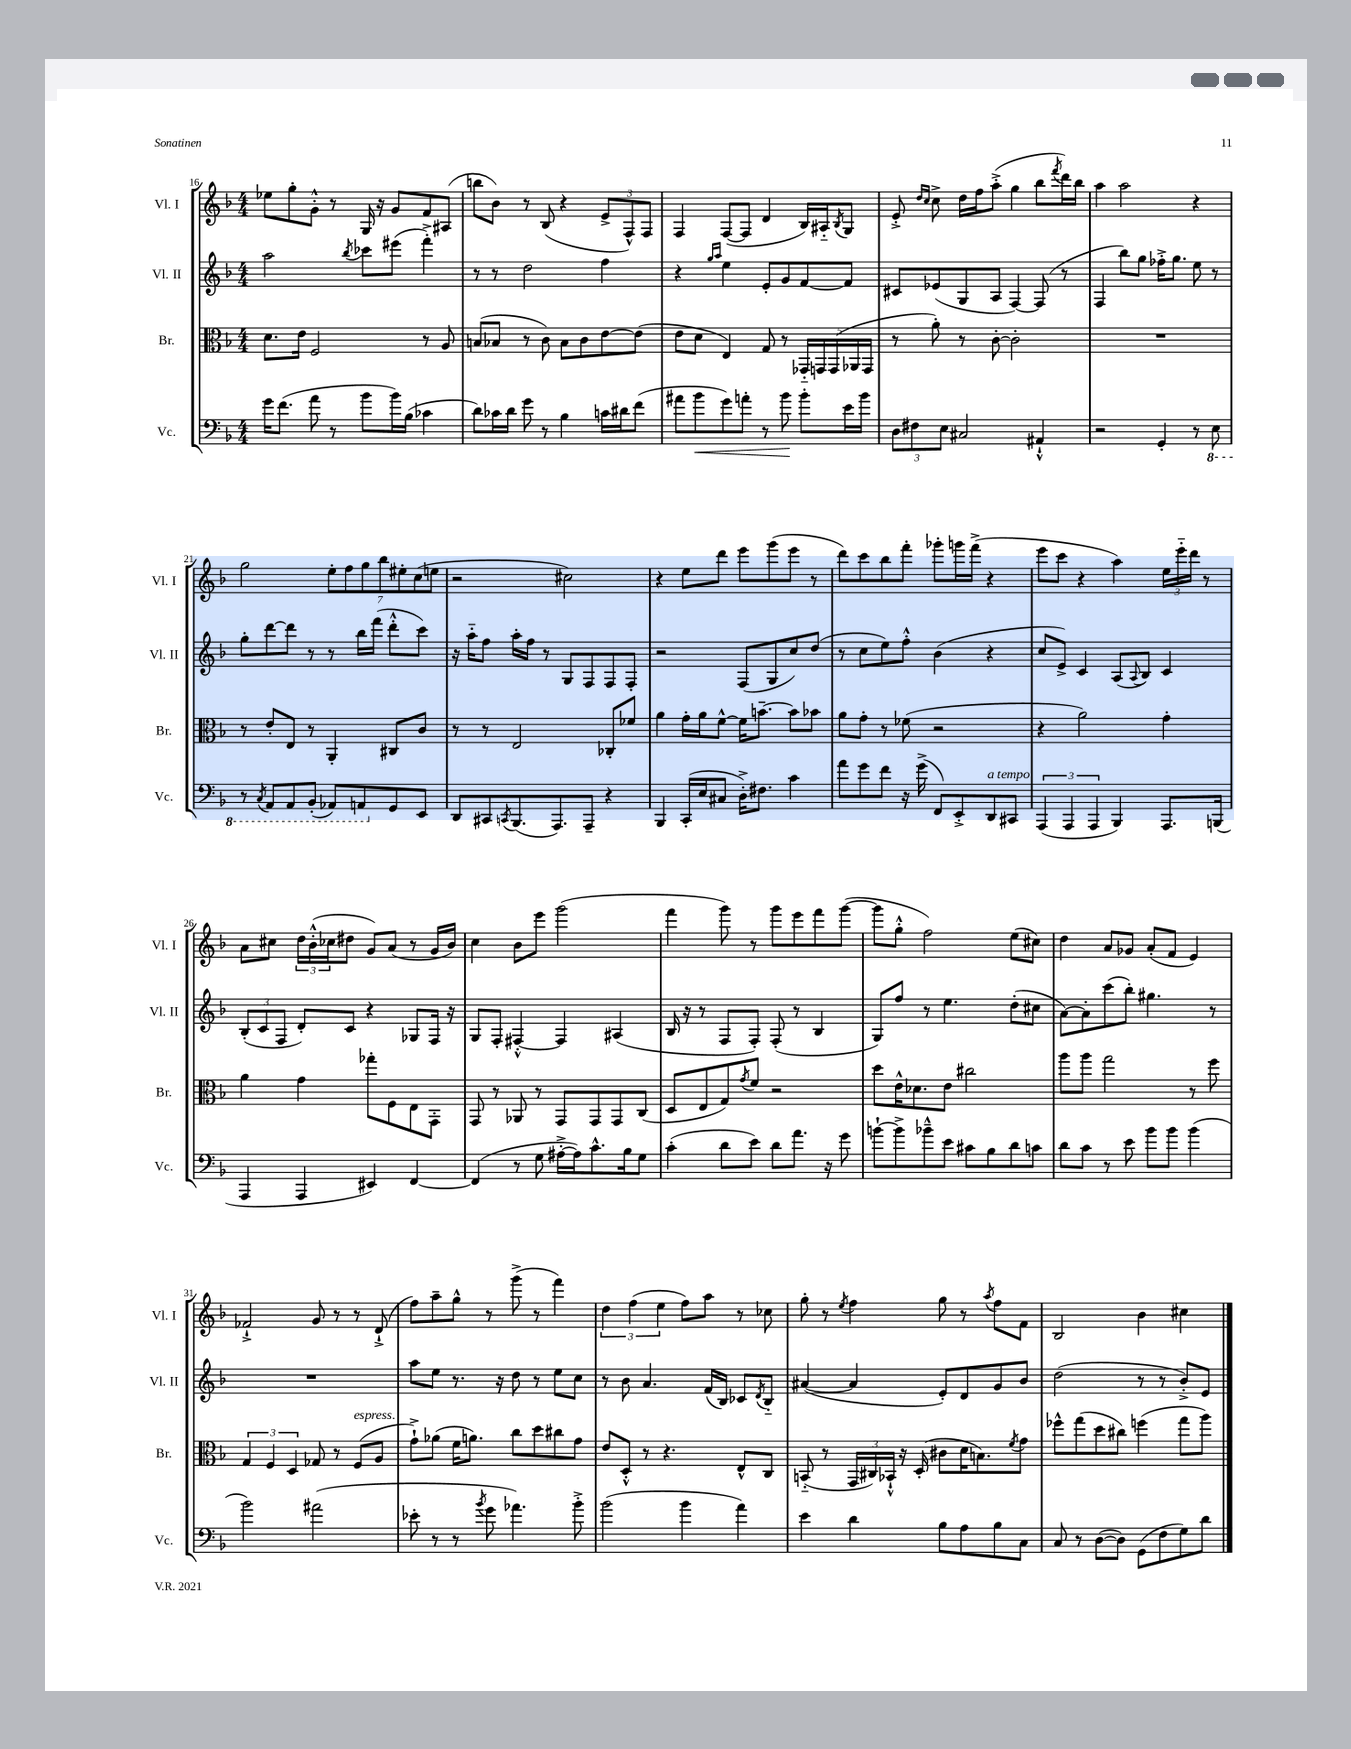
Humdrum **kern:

**kern	**kern	**kern	**kern
*staff4	*staff3	*staff2	*staff1
*clefF4	*clefC3	*clefG2	*clefG2
*k[b-]	*k[b-]	*k[b-]	*k[b-]
*M4/4	*M4/4	*M4/4	*M4/4
16g	8.d	2aa	8ee-
(8.f	.	.	.
.	.	.	8gg'
.	16e	.	.
8a	2F	.	8g'^^
8r	.	.	8r
.	.	8qbb-	.
8b-	.	8ccc-	16G
.	.	.	16r
16b-)	.	(8eee#	8g
(16B-	.	.	.
4c-	8r	4fff'^)	8f
.	8A	.	(8A#
=	=	=	=
8d)	(8B	8r	8bb
16c-	8B-	8r	8b-)
16d	.	.	.
8g	8r	2dd	8r
8r	8c)	.	(8B-
4B-	8B-	.	4r
.	8c	.	.
16c	[8e	4ff	12e^
16d#	.	.	.
.	.	.	12F^^)
(8f	(8e]	.	.
.	.	.	12F
=	=	=	=
8a#	8e	4r	4F
8b-	8d	.	.
.	.	16qqgg	.
.	.	16qqaa	.
8g)	4E)	4ee	([8F
8a'	.	.	8F]
8r	8G	8e'	4d
8b-	8r	8g	.
8b-'	20GG-'~	[8f	16B-)
.	20GG	.	.
.	.	.	16A#'~
.	(20GG	.	.
.	.	.	8qB-
16e	.	8f]	8G
.	20AA-	.	.
16b-	.	.	.
.	20GG	.	.
=	=	=	=
12D	8r	8c#	8e'^
12F#	.	.	.
.	.	.	16qqdd
.	.	.	16qqcc
.	8a')	(8e-	8cc^
12E	.	.	.
2C#	8r	8G	16dd
.	.	.	16ff
.	[8c'	8A	(8aa'^
.	2c']	[4F)	4gg
4AA#`^^	.	(8F]	8bb-
.	.	.	8qfff
.	.	8r	16ddd)
.	.	.	16bb-
=	=	=	=
2r	1r	4F	4aa
.	.	8bb-)	2aa
.	.	8gg	.
4GG'	.	16ff-'^	.
.	.	8.gg	.
8r	.	8ee	4r
8EE	.	8r	.
=	=	=	=
8r	8r	8gg'	2gg
8qCC	.	.	.
8AAA	8e'	[8ddd	.
8AAA	8E	8ddd]	.
(8BBB-'	8r	8r	.
8AAA-)	4AA'	8r	14ee'
.	.	.	14ff
8AAA	.	16bb-	.
.	.	.	14gg
.	.	(16fff	.
.	.	.	14bb-
8GG	8C#	8ddd'^^	.
.	.	.	14ee#'
.	.	.	(14cc
8EE	8c	8ccc)	.
.	.	.	14ee
=	=	=	=
8DD	8r	16r	2r
.	.	16aa'~	.
8CC#	8r	8ff	.
8qCC	.	.	.
(8.BBB-	2E	16aa'	.
.	.	16ff	.
.	.	8r	.
8.AAA)	.	.	.
.	.	8G	2cc#)
8AAA~	.	8F	.
4r	8C-'	8F	.
.	8f-	8F'	.
=	=	=	=
4BBB-	4a	2r	4r
(16CC'	16g'	.	8ee
16E	16a	.	.
8C#	[8f^^	.	8ddd
16D'^)	16f]	(8F	8eee
8.F#	[8.b~	.	.
.	.	8G	(8ggg
4c	8b]	8cc)	8eee
.	8b-	(8dd	8r
=	=	=	=
8a	8a	8r	8ddd)
8g	8g'	8cc	8ccc
8f	8r	8ee)	8bb-
16r	(8f-	8ff'^^	8fff'
(16g^	.	.	.
8FF)	2r	(4b-	8ggg-'
8EE'^	.	.	16ggg
.	.	.	(16fff^
8DD	.	4r	4r
8CC#	.	.	.
=	=	=	=
(6AAA	4r	8cc	8eee
.	.	8e^)	8ccc
6AAA	.	.	.
.	2a)	4c	4r
6AAA	.	.	.
4BBB-)	.	(8A	4aa)
.	.	8qqA	.
.	.	8B-)	.
8.AAA	4g'	4c	24ee
.	.	.	24eee'~
.	.	.	24ddd
.	.	.	8r
(16BBB	.	.	.
=	=	=	=
4AAA	4a	(12B-'	8a
.	.	12c	.
.	.	.	8cc#
.	.	12F	.
4AAA	4g	8d')	24dd
.	.	.	(24b-'^^
.	.	.	24cc-
.	.	8c	8dd#
4EE#)	8gg-'	4r	8g)
.	8F	.	(8a
[4FF	8E	8G-	8r
.	8GG'	16F	16g
.	.	16r	16b-)
=	=	=	=
(4FF]	8GG	8G	4cc
.	8r	8F'	.
8r	8AA-	[4F#'^^	8b-
8G	8r	.	8eee
[16A#'^	8GG	4F#]	(2ggg
16A#])	.	.	.
8.c^^	8GG	.	.
.	8GG	(4A#	.
16B-	.	.	.
8G	(8C	.	.
=	=	=	=
(4c'	8D	16B-	4fff
.	.	16r	.
.	8E	8r	.
8d	8G)	8F	8ggg)
.	8qg	.	.
8e)	8f	8F')	8r
8d	2r	(8F'	8ggg
8.a	.	8r	8eee
.	.	4B-	8fff
16r	.	.	.
8g	.	.	([8ggg
=	=	=	=
[8b`	8dd	8G)	8ggg]
8b^]	16e^^	8ff	8gg'^^
.	8.d-	.	.
8b-~^^	.	8r	2ff)
8e	8e	4.ee	.
8c#	2cc#	.	.
8B-	.	.	.
8d	.	(8dd'	(8ee
8c	.	8cc#	8cc#)
=	=	=	=
8d	8aa	[8a)	4dd
8c	8aa	8a']	.
8r	2gg	(8ccc	8a
8e	.	8bb-')	8g-
8b-	.	4.gg#	(8a'
8b-	.	.	8f
(4b-	8r	.	4e)
.	8ff	8r	.
=	=	=	=
2b-)	6G	1r	2f-`^
.	6F	.	.
.	6D	.	.
(2a#	8G-	.	8g
.	8r	.	8r
.	(8F	.	8r
.	8A	.	(8d`^
=	=	=	=
8e-'	8g`^)	8aa	8ff)
8r	(8a-	8ee	8aa~
8r	16f	8.r	8gg^^
.	8.a)	.	.
8qb-	.	.	.
8g	.	.	8r
.	.	16r	.
4.a-)	8cc	8dd	(8ggg^
.	8dd	8r	8r
.	8cc#	8ee	4fff)
8b-'^	8g	8cc	.
=	=	=	=
(2b-	8e	8r	6dd
.	8D'^^	8b-	.
.	.	.	(6ff
.	8r	4.a	.
.	.	.	6ee
.	4.r	.	.
4b-	.	.	8ff)
.	.	(16f	8aa
.	.	16B-)	.
4a)	8E^^	8c-	8r
.	.	8qd	.
.	8C	8B-'~	8cc-
=	=	=	=
4e	(8BB'~	([4a#	8gg'
.	8r	.	8r
.	.	.	8qee
4d	24GG	4a#]	4ff
.	24C#)	.	.
.	24BB-`^^	.	.
.	16r	.	.
.	(16D'	.	.
8B-	8c#	8e')	8gg
8A	16d	8d	8r
.	8.B)	.	.
.	.	.	8qaa
8B-	.	8g	8ff
.	8qf	.	.
8C	8g	8b-	8f
=	=	=	=
8C	8ff-^^	(2dd	2B-
8r	(8gg	.	.
([8D	8dd	.	.
8D])	8cc#)	.	.
(8GG	(4ff	8r	4b-
8F	.	8r	.
8G)	8gg	8b-'^)	4cc#
8d	8aa)	8e	.
==	==	==	==
*-	*-	*-	*-
